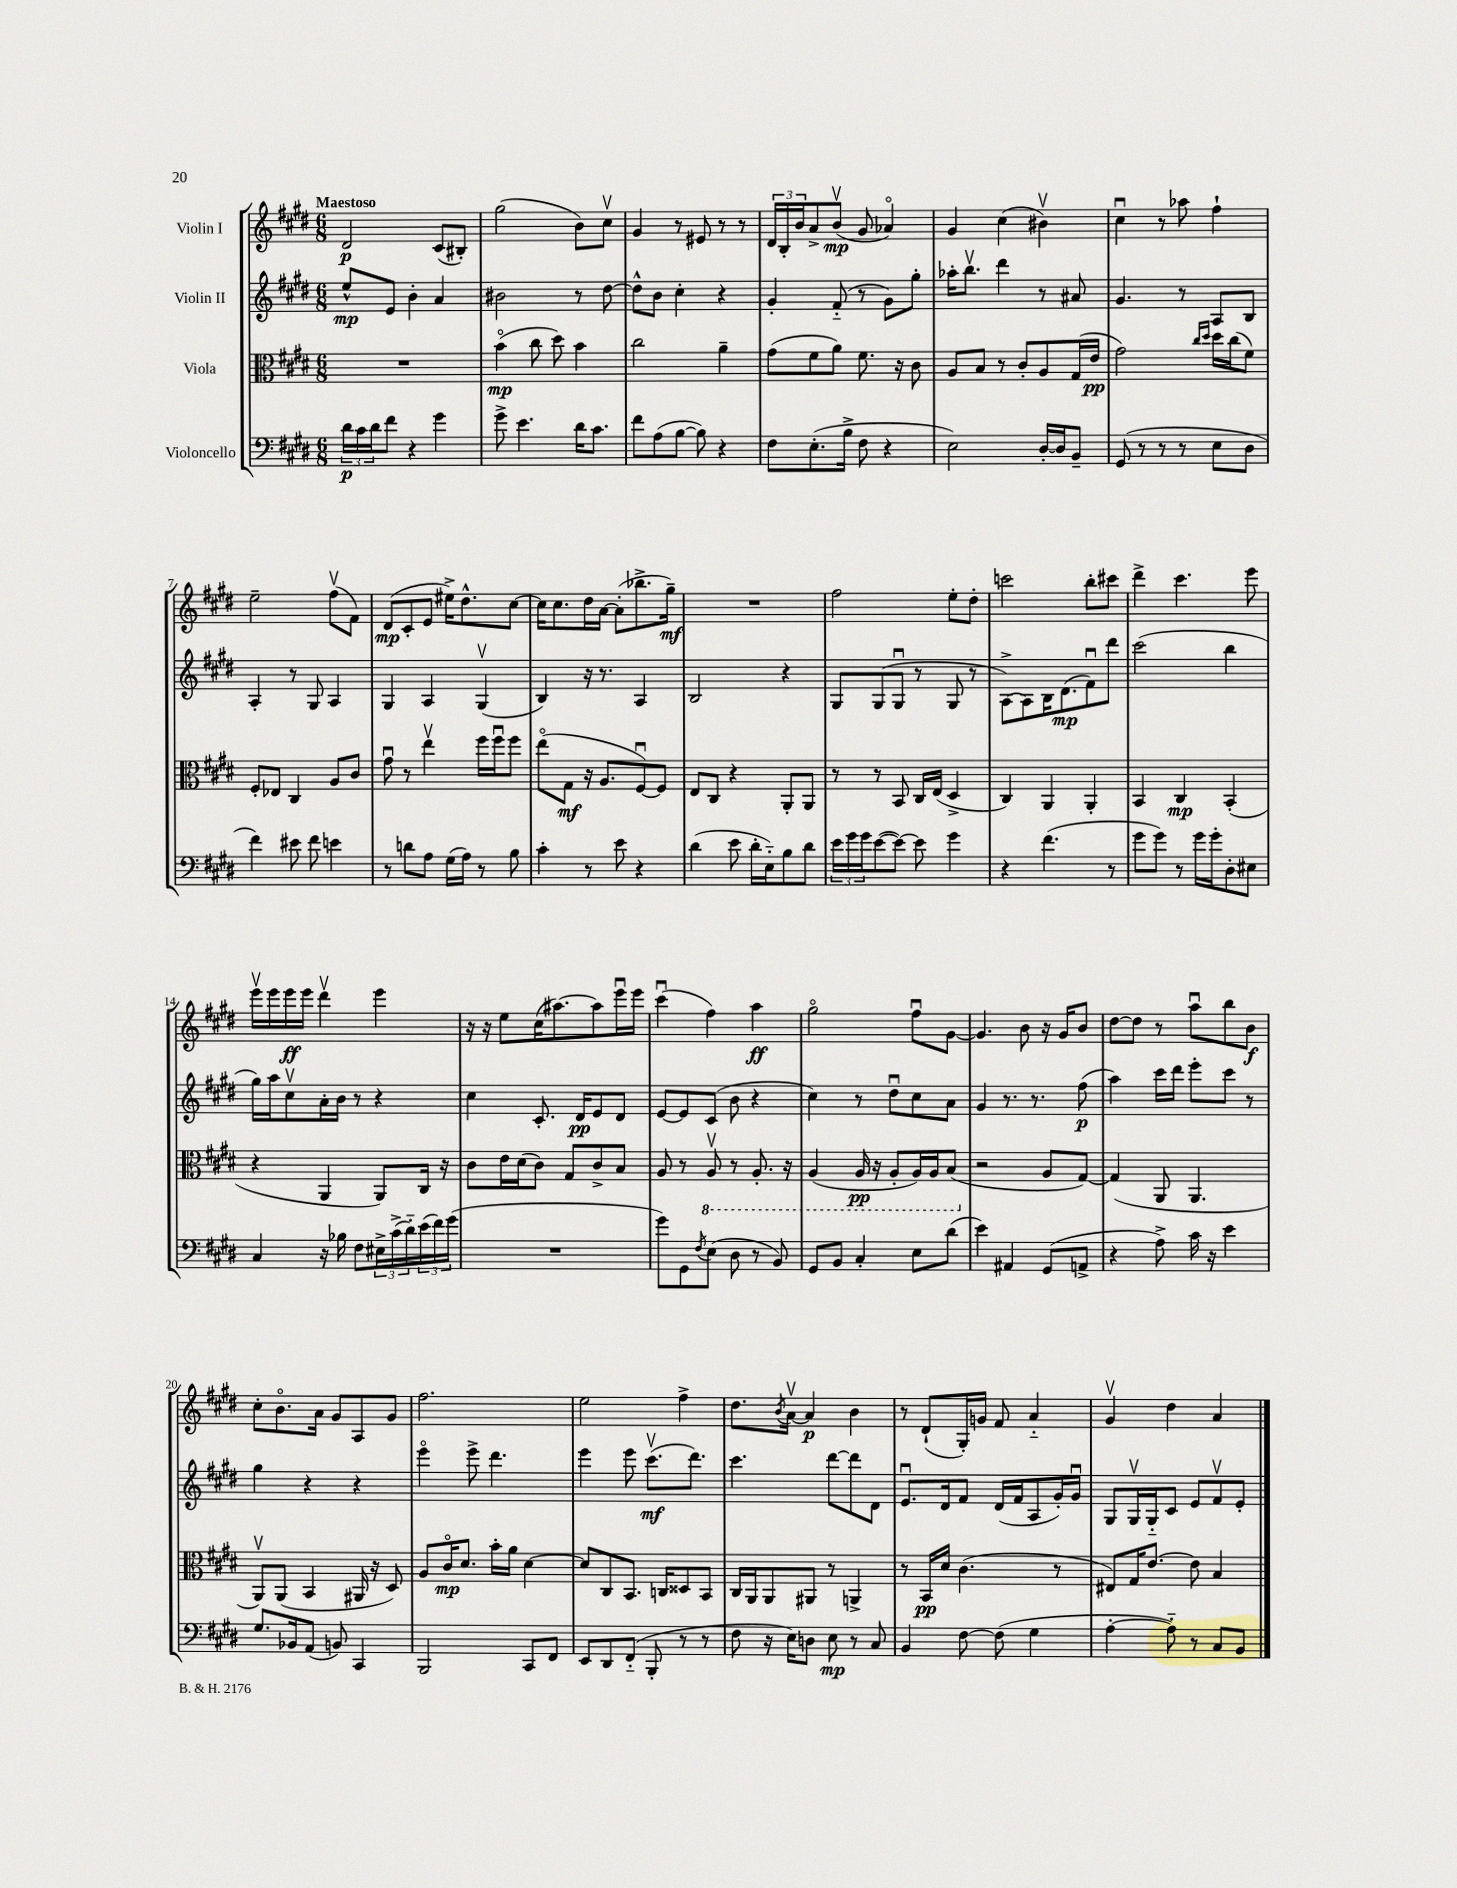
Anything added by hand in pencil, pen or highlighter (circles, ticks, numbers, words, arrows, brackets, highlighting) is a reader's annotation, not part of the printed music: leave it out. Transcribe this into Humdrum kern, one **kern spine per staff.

**kern	**kern	**kern	**kern
*staff4	*staff3	*staff2	*staff1
*clefF4	*clefC3	*clefG2	*clefG2
*k[f#c#g#d#]	*k[f#c#g#d#]	*k[f#c#g#d#]	*k[f#c#g#d#]
*M6/8	*M6/8	*M6/8	*M6/8
24d#\LL	2.r	8ee^^/L	2d#/
24c#\	.	.	.
24d#\J	.	.	.
8f#\J	.	8e/J	.
4r	.	4b'\	.
4g#\	.	4a/	(8c#/L
.	.	.	8B#'/J)
=	=	=	=
8g#^\	(4bo\	2b#\	(2gg#\
4.e\	.	.	.
.	8cc#\	.	.
.	8dd#\)	.	.
16d#\LK	4b\	8r	8b\L)
8.c#\J	.	.	.
.	.	[8dd#\	8cc#v\J
=	=	=	=
8f#\L	2cc#\	8dd#^^\]L	4g#/
(8A\	.	8b\J	.
[8B\J	.	4cc#'\	8r
8B\])	.	.	8e#/
4r	4a~\	4r	8r
.	.	.	8r
=	=	=	=
8F#\L	(8g#\L	4g#'/	24d#/LL
.	.	.	24B'/
.	.	.	24b/J
(8.E'\	8f#\	.	8a^/
.	8a\J)	(8f#'~/	(8bv/J
16B^\Jk	.	.	.
8F#\	8.f#\	8r	8g#/
4r	.	8g#\L)	4a-o/)
.	16r	.	.
.	8c#\	8gg#'\J	.
=	=	=	=
2E\)	8A/L	16aa-'\LK	4g#/
.	.	8.bbv\J	.
.	8B/J	.	.
.	8r	4ddd#\	(4cc#\
.	8c#'/L	.	.
[16D#'/LL	8A/	8r	4b#v\)
16D#/]J	.	.	.
8BB~/J	(16G#/L	8a#/	.
.	16e/JJ	.	.
=	=	=	=
(8GG#/	2g#\)	4.g#/	4cc#u\
8r	.	.	.
8r	.	.	8r
8r	.	8r	8aa-\
.	16qqcc#/LL	.	.
.	16qqdd#/JJ	.	.
8E\L	16dd#\LL	8A/L	4ff#`\
.	(16cc#\J	.	.
8D#\J	8f#\J)	8B/J	.
=	=	=	=
4f#\)	8F#'/L	4A'/	2ee~\
.	8E-/J	.	.
8e#\	4C#/	8r	.
8f#\	.	8G#/	.
4e\	8A/L	4A/	(8ff#v\L
.	8c#/J	.	8f#\J)
=	=	=	=
8r	8g#u\	4G#/	(8d#/L
8d\L	8r	.	8c#'/
8A\J	4eev\	4A/	8e/J
(16G#\LL	.	.	16ee#^\LK)
16A\JJ)	.	.	8.dd#^^\
8r	16ff#\LL	(4G#v/	.
.	16ff#u\J	.	.
8B\	8ff#\J	.	[8cc#\J
=	=	=	=
4c#'\	(8eeo\L	4B/)	16cc#\]LK
.	.	.	8.cc#\
.	8G#\J	.	.
8r	16r	16r	16dd#\L
.	8.A/L	8.r	[16a\JJ
8e\	.	.	(8a'\]L
4r	[8F#u/)	4A/	8.bb-^\
.	8F#/]J	.	.
.	.	.	16gg#~\Jk)
=	=	=	=
(4d#\	8E/L	2B/	2.r
.	8C#/J	.	.
8e\	4r	.	.
16d#'\LL	.	.	.
16E'~\J)	.	.	.
8B\	8AA'/L	4r	.
8d#\J	8AA/J	.	.
=	=	=	=
24e\LL	8r	8G#/L	2ff#\
24g#\	.	.	.
24g#\J	.	.	.
([8e\	8r	(8G#/	.
8e\_J)	8BB/	8G#u/J	.
8e\]	16C#/LL	8r	.
.	(16E/JJ	.	.
4g#\	4D#^/	8G#/	8ee'\L
.	.	8r	8dd#'\J
=	=	=	=
4r	4C#/)	[8A^\L)	2ccc\
.	.	8A\]	.
(4.f#\	4AA/	16B\K	.
.	.	(8.d#\	.
.	4AA'/	8f#u\)	8bb'\L
8r	.	8ddd#\J	8ccc#\J
=	=	=	=
8g#\L	4BB/	(2ccc#\	4ddd#^\
8g#\J)	.	.	.
8r	4C#/	.	4.ccc#\
16g#\LL	.	.	.
16g#'\J	.	.	.
8D#'\	(4BB'/	4bb\	.
8E#\J	.	.	8eee\
=	=	=	=
4C#/	4r	16gg#\LL)	16eeev\LL
.	.	16aa\J	16eee\
.	.	8cc#v\	16eee\
.	.	.	16eee\JJ
16r	4AA/	16a'\L	4ddd#v\
16B-\	.	16b\JJ	.
8F#\L	.	8r	.
24E#^\L	8AA/L)	4r	4eee\
(24c#^\	.	.	.
24d#'~\)	.	.	.
(24e\	16C#/Jk	.	.
24f#\)	.	.	.
.	16r	.	.
(24g#\JJ	.	.	.
=	=	=	=
2.r	8c#\L	4cc#\	16r
.	.	.	16r
.	16e\L	.	8ee\L
.	(16d#\J	.	.
.	8c#\J)	8.c#'/	(16cc#\K
.	.	.	[8.aa#\)
.	8G#/L	.	.
.	.	16d#/LK	.
.	8c#^/	8e/	8aa#\]
.	8B/J	8d#/J	16eeeu\L
.	.	.	16eee\JJ
=	=	=	=
8g#\L)	8A/	[8e/L	(4ccc#u\
8GG#\	8r	8e/]	.
8qF#/	.	.	.
(8E\J	8AAv/	(8c#/J	4ff#\)
8D#\	8r	8b\	.
8r	8.AA'/	4r	4aa\
8BB/)	.	.	.
.	16r	.	.
=	=	=	=
8GG#/L	(4AA/	4cc#\)	2gg#o\
8BB/J	.	.	.
4C#'/	16AA/	8r	.
.	16r	.	.
.	8AA'/L	8dd#u\L	.
8E\L	16AA/L)	8cc#\	8ff#u\L
.	16AA/J	.	.
(8d#\J	(8BB/J	8a\J	[8g#\J
=	=	=	=
4e\)	2r	4g#/	4.g#/]
4AA#/	.	8.r	.
.	.	.	8b\
.	.	8.r	.
(8GG#/L	8A/L	.	16r
.	.	.	16g#/LK
8AA^/J	[8G#/J)	(8ff#\	8b/J
=	=	=	=
4r	(4G#/]	4aa\)	[8dd#\L
.	.	.	8dd#\]J
8A^\)	8AA/	16ccc#\LL	8r
.	.	16ddd#\JJ	.
16c#\	4.AA/	8eee'\L	8aau\L
16r	.	.	.
4e\	.	8ccc#\J	8bb\
.	.	8r	8b\J
=	=	=	=
8.G#/L	8AAv/L)	4gg#\	8cc#'\L
.	(8AA/J	.	8.bo\
16BB-/k	.	.	.
(8AA/J	4BB/	4r	.
.	.	.	16a\Jk
8BB/)	.	.	8g#/L
4CC#/	16AA#/	4r	8A/
.	16r	.	.
.	8D#/)	.	8g#/J
=	=	=	=
2BBB/	8A/L	4eeeo\	2.ff#\
.	16c#o/K	.	.
.	8.d#/J	.	.
.	.	8eee^\	.
.	16b'\LL	4.ddd#\	.
.	16a\JJ	.	.
8CC#/L	[4d#\	.	.
8FF#/J	.	.	.
=	=	=	=
8EE/L	8d#/]L	4eee\	2ee\
8DD#/	8C#/	.	.
(8FF#'~/J	8.BB/J	8eee\	.
8BBB'/	.	(8.ccc#v\L	.
.	16C/LK	.	.
8r	8D##/	.	4ff#^\
.	.	8.ddd#\J)	.
8r	8BB/J	.	.
=	=	=	=
8F#\	16C#/LL	4.ccc#\	8.dd#\L
.	16AA/J	.	.
16r	8AA/	.	.
.	.	.	8qb/
16E\LK)	.	.	[16av\Jk
8D\J	8AA#/J	.	4a/]
8E\	8r	[8ddd#\L	.
8r	4AA^/	8ddd#\]	4b\
8C#/	.	8d#\J	.
=	=	=	=
4BB/	8r	8.eu/L	8r
.	16BB/LL	.	(8d#`/L
.	16d#/JJ	16d#/k	.
[8F#\	(4.c#\	8f#/J	16G#'/L)
.	.	.	16g/JJ
(8F#\]	.	(16d#/LL	8f#/
.	.	16f#/J	.
4G#\	.	8A/	4a'~/
.	8r	16g#'/L)	.
.	.	16g#u/JJ	.
=	=	=	=
[4A'\	8E#/L)	8G#/L	4g#v/
.	16G#/K	16G#v/L	.
.	[8.e/J	16G#'~/J	.
8A'~\])	.	8c#/J	4dd#\
8r	8e\]	8e/L	.
8C#/L	4B/	8f#v/	4a/
8BB/J	.	8e'/J	.
==	==	==	==
*-	*-	*-	*-
